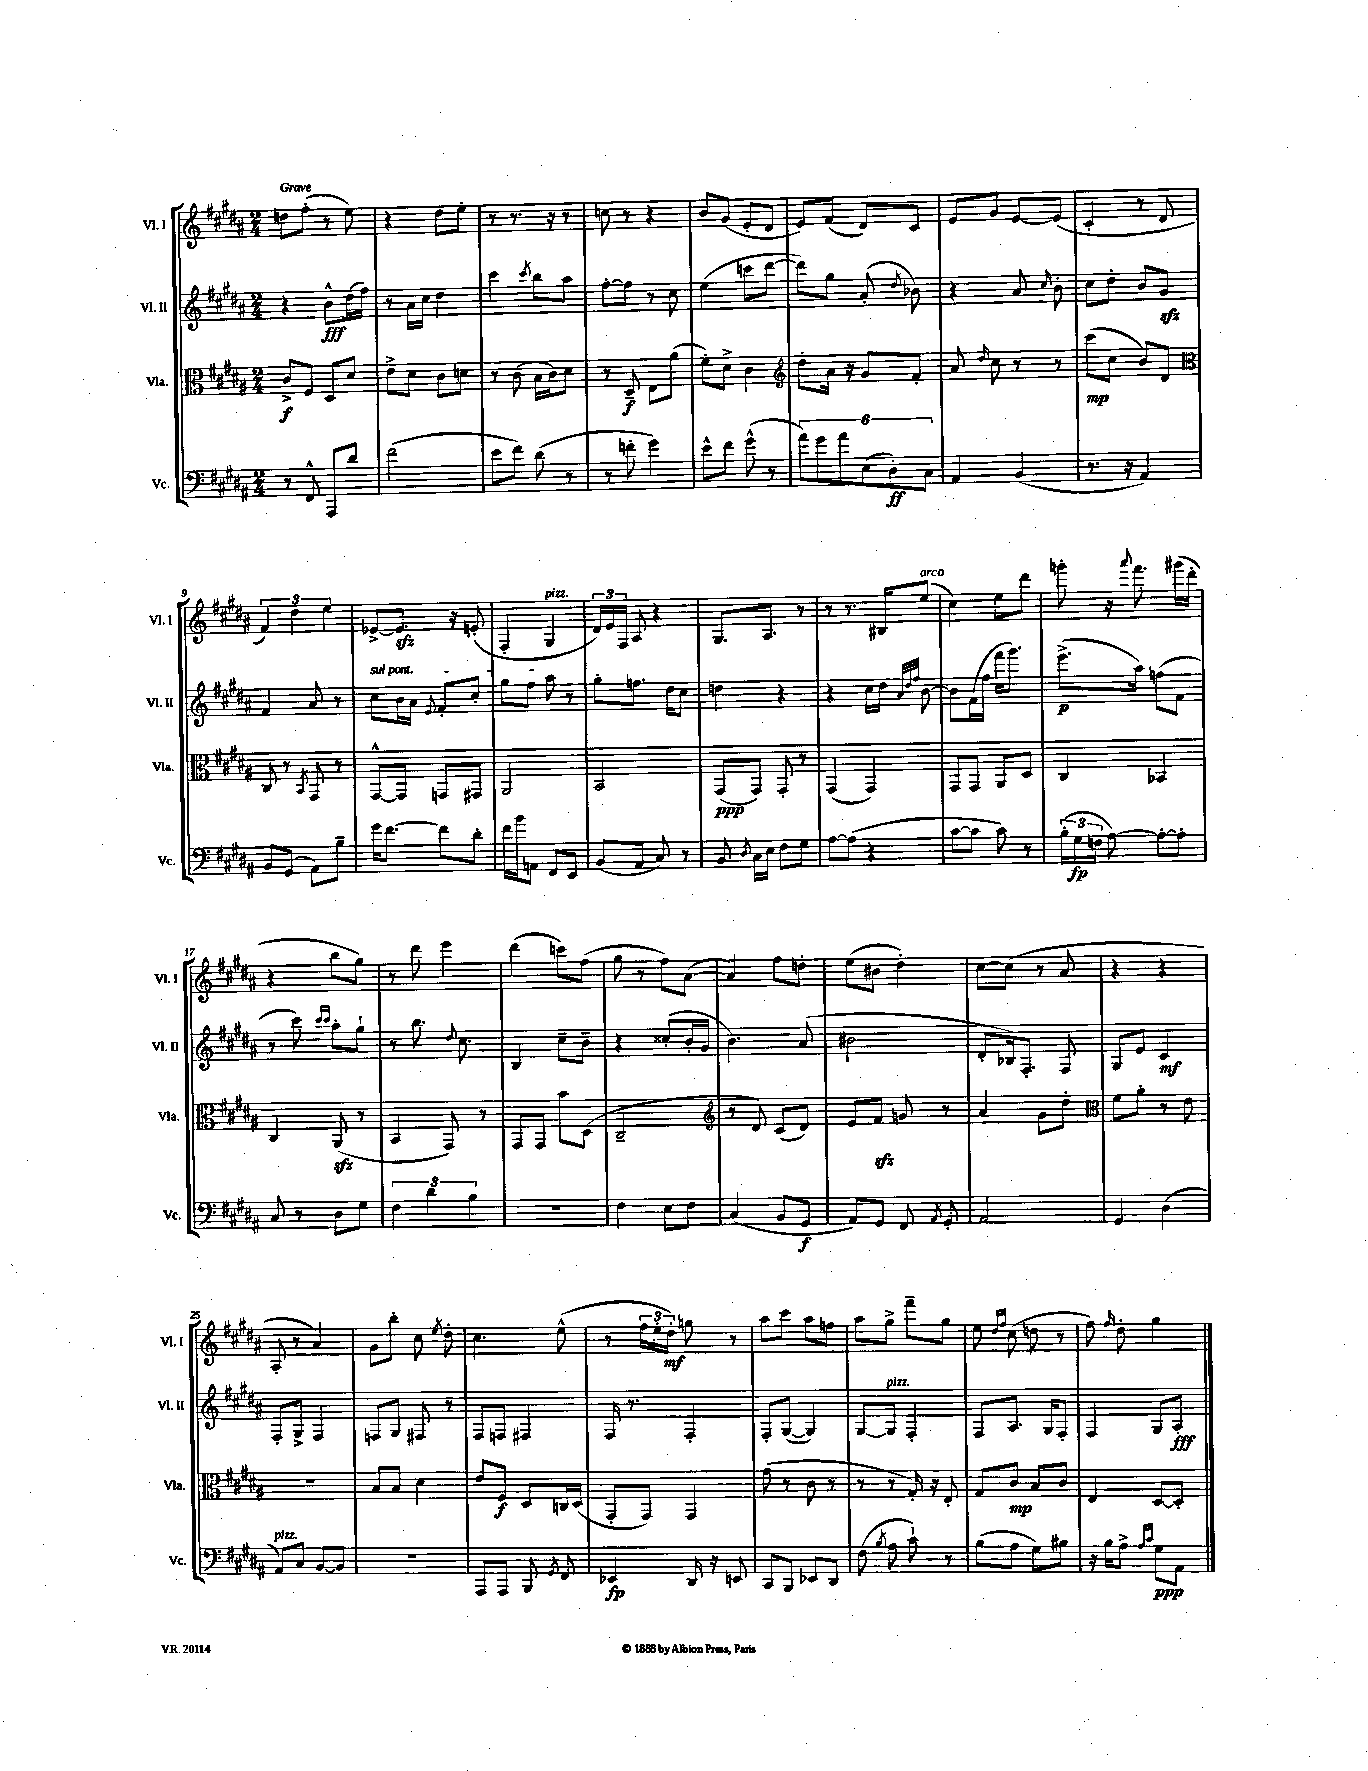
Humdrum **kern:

**kern	**dynam	**kern	**dynam	**kern	**dynam	**kern	**dynam
*part4	*part4	*part3	*part3	*part2	*part2	*part1	*part1
*staff4	*staff4	*staff3	*staff3	*staff2	*staff2	*staff1	*staff1
*I"Vc.	*	*I"Vla.	*	*I"Vl. II	*	*I"Vl. I	*
*I'Vc.	*	*I'Vla.	*	*I'Vl. II	*	*I'Vl. I	*
*clefF4	*	*clefC3	*	*clefG2	*	*clefG2	*
*k[f#c#g#d#a#]	*	*k[f#c#g#d#a#]	*	*k[f#c#g#d#a#]	*	*k[f#c#g#d#a#]	*
*M2/4	*	*M2/4	*	*M2/4	*	*M2/4	*
=1	=1	=1	=1	=1	=1	=1	=1
!	!	!	!	!	!	!LO:TX:a:B:t=Grave	!
8r	.	8c#^/L	f	4r	.	8ddn\L	.
8FF#^^/	.	8F#/J	.	.	.	(8ff#'\J	.
8AAA#/L	.	8D#/L	.	8b^^\L	fff	8r	.
8d#/J	.	8d#/J	.	(16dd#\L	.	8ee\)	.
.	.	.	.	16ff#\JJ)	.	.	.
=2	=2	=2	=2	=2	=2	=2	=2
(2f#\	.	8e^\L	.	8r	.	4r	.
.	.	8d#\J	.	16a#\LL	.	.	.
.	.	.	.	16cc#\JJ	.	.	.
.	.	8c#\L	.	4dd#\	.	8dd#\L	.
.	.	8dn\J	.	.	.	8ee'\J	.
=3	=3	=3	=3	=3	=3	=3	=3
8e\L	.	8r	.	4ccc#\	.	8r	.
8f#\J)	.	(8c#\	.	.	.	8.r	.
.	.	.	.	8qccc#/	.	.	.
(8d#\	.	16B\LL	.	8bb\L	.	.	.
.	.	16c#\J)	.	.	.	16r	.
8r	.	8d#\J	.	8aa#\J	.	8r	.
=4	=4	=4	=4	=4	=4	=4	=4
8r	.	8r	.	[8ff#'\L	.	8ccn\	.
8fn'\	.	8D#~/	f	8ff#\J]	.	8r	.
4g#\)	.	8E\L	.	8r	.	4r	.
.	.	(8a#\J	.	8cc#\	.	.	.
=5	=5	=5	=5	=5	=5	=5	=5
8e^^\L	.	8f#'\L)	.	(4ee\	.	8b/L	.
8f#\J	.	8d#^\J	.	.	.	(8g#/J	.
(8g#^^\	.	4c#\	.	8cccn\L	.	8e'/L	.
8r	.	.	.	[8ddd#\J	.	8d#/J	.
=6	=6	=6	=6	=6	=6	=6	=6
*	*	*clefG2	*	*	*	*	*
12a#\L)	.	8dd#'\L	.	8ddd#\L])	.	8e/L)	.
12g#\	.	.	.	.	.	.	.
.	.	16a#\Jk	.	8gg#\J	.	(8f#/J	.
12a#\	.	.	.	.	.	.	.
.	.	16r	.	.	.	.	.
(12E\	.	8g#/L	.	(8a#'/	.	8d#/L)	.
12D#'\)	ff	.	.	.	.	.	.
.	.	.	.	8qdd#/	.	.	.
.	.	8f#'/J	.	8b-X\)	.	8c#/J	.
12C#\J	.	.	.	.	.	.	.
=7	=7	=7	=7	=7	=7	=7	=7
4AA#/	.	8a#/	.	4r	.	8e/L	.
.	.	16qqdd#/	.	.	.	.	.
.	.	8cc#\	.	.	.	8g#/J	.
(4BB/	.	8r	.	8a#/	.	[8e/L	.
.	.	.	.	16qqcc#/	.	.	.
.	.	8r	.	8b'\	.	(8e/J]	.
=8	=8	=8	=8	=8	=8	=8	=8
8.r	.	(8ccc#\L	mp	8cc#\L	.	4c#'/	.
.	.	8cc#\J	.	8dd#'\J	.	.	.
16r	.	.	.	.	.	.	.
4AA#/)	.	8b/L)	.	8b/L	.	8r	.
.	.	8d#/J	.	8g#zz/J	.	8d#/	.
!!LO:LB:g=z
=9	=9	=9	=9	=9	=9	=9	=9
*	*	*clefC3	*	*	*	*	*
8BB/L	.	8C#/	.	4f#/	.	6f#/)	.
(8GG#/J	.	8r	.	.	.	.	.
.	.	.	.	.	.	6dd#\	.
.	.	8qBB/	.	.	.	.	.
8AA#\L)	.	8GG#/	.	8a#/	.	.	.
.	.	.	.	.	.	6ee\	.
8B~\J	.	8r	.	8r	.	.	.
=10	=10	=10	=10	=10	=10	=10	=10
!	!	!	!	!LO:TX:a:i:t=sul pont.	!	!	!
16g#\KL	.	[8GG#^^/L	.	8cc#\L	.	[8e-X^/L	.
[8.f#\J	.	.	.	.	.	.	.
.	.	8GG#/J]	.	16b\L	.	8.e-zz/J]	.
.	.	.	.	16a#\JJ	.	.	.
.	.	.	.	8qqe/	.	.	.
8f#\L]	.	8GGn/L	.	8f#'/L	.	.	.
.	.	.	.	.	.	16r	.
8d#'\J	.	8GG#X/J	.	8cc#'/J	.	(8en'/	.
=11	=11	=11	=11	=11	=11	=11	=11
16f#\LL	.	2AA#/	.	8gg#\L	.	4F#'/	.
16b\J	.	.	.	.	.	.	.
8AAn\J	.	.	.	8ff#\J	.	.	.
!	!	!	!	!	!	!LO:TX:a:i:t=pizz.	!
8FF#/L	.	.	.	8aa#\	.	4G#/	.
8EE/J	.	.	.	8r	.	.	.
=12	=12	=12	=12	=12	=12	=12	=12
(8BB/L	.	2BB/	.	8gg#'\L	.	24d#/LL)	.
.	.	.	.	.	.	24e/	.
.	.	.	.	.	.	24F#/JJ	.
8AA#/J	.	.	.	8.ffn\J	.	8A#/	.
8C#/)	.	.	.	.	.	4r	.
.	.	.	.	16dd#\KL	.	.	.
8r	.	.	.	8cc#\J	.	.	.
=13	=13	=13	=13	=13	=13	=13	=13
8BB/	.	(8GG#/L	ppp	4ddn\	.	8.G#/L	.
8qD#/	.	.	.	.	.	.	.
16C#\LL	.	8GG#/J)	.	.	.	.	.
16E\JJ	.	.	.	.	.	8.A#/J	.
8F#\L	.	8GG#'/	.	4r	.	.	.
8G#\J	.	8r	.	.	.	8r	.
=14	=14	=14	=14	=14	=14	=14	=14
[8A#\L	.	(4GG#/	.	4r	.	8r	.
(8A#\J]	.	.	.	.	.	8.r	.
4r	.	4GG#/)	.	16cc#\LL	.	.	.
.	.	.	.	16dd#\JJ	.	16B#X/KL	.
.	.	.	.	32qqa#/LLL	.	.	.
.	.	.	.	32qqdd#/	.	.	.
.	.	.	.	32qqff#/JJJ	.	.	.
!	!	!	!	!	!	!LO:TX:a:i:t=arco	!
.	.	.	.	[8b\	.	(8ee/J	.
=15	=15	=15	=15	=15	=15	=15	=15
[8c#\L	.	8GG#/L	.	8b\L]	.	4cc#\)	.
8c#\J]	.	8GG#/J	.	(16f#\L	.	.	.
.	.	.	.	16ff#\JJ	.	.	.
8c#\)	.	8AA#/L	.	16fff#\KL	.	8ee\L	.
.	.	.	.	8.ggg#\J)	.	.	.
8r	.	8D#/J	.	.	.	8ddd#\J	.
=16	=16	=16	=16	=16	=16	=16	=16
(24B'\LL	.	4C#/	.	(8.eee^\L	p	8gggn'\	.
24G#\	fp	.	.	.	.	.	.
24Fn\JJ	.	.	.	.	.	.	.
[8A#\)	.	.	.	.	.	16r	.
.	.	.	.	.	.	8qqaaa#/	.
.	.	.	.	16aa#\Jk)	.	8.fff#\	.
8A#'\L_	.	4BB-X/	.	(8ffn\L	.	.	.
8A#'\J]	.	.	.	8f#\J	.	(16ggg#X\LL	.
.	.	.	.	.	.	16ddd#'\JJ	.
!!LO:LB:g=z
=17	=17	=17	=17	=17	=17	=17	=17
8C#/	.	4C#/	.	8r	.	4r	.
8r	.	.	.	8ccc#\)	.	.	.
.	.	.	.	16qqccc#/LL	.	.	.
.	.	.	.	16qqccc#/JJ	.	.	.
8D#\L	.	(8AA#zz/	.	8aa#'\L	.	8bb\L	.
8G#\J	.	8r	.	8gg#`\J	.	8gg#\J)	.
=18	=18	=18	=18	=18	=18	=18	=18
6F#\	.	4BB/	.	8r	.	8r	.
.	.	.	.	8.bb\	.	8ddd#\	.
6d#\	.	.	.	.	.	.	.
.	.	8GG#/)	.	.	.	4eee\	.
.	.	.	.	8qqdd#/	.	.	.
.	.	.	.	8.cc#\	.	.	.
6B\	.	.	.	.	.	.	.
.	.	8r	.	.	.	.	.
=19	=19	=19	=19	=19	=19	=19	=19
2r	.	8GG#/L	.	4B/	.	(4ddd#\	.
.	.	8GG#/J	.	.	.	.	.
.	.	8b\L	.	8cc#~\L	.	8cccn\L)	.
.	.	(8D#\J	.	8b~\J	.	(8ff#\J	.
=20	=20	=20	=20	=20	=20	=20	=20
4F#\	.	2C#~/	.	4r	.	8gg#\	.
.	.	.	.	.	.	8r	.
8E\L	.	.	.	(8cc##X'/L	.	8ff#\L)	.
8F#\J	.	.	.	16b'/L	.	([8a#\J	.
.	.	.	.	16g#/JJ	.	.	.
=21	=21	=21	=21	=21	=21	=21	=21
*	*	*clefG2	*	*	*	*	*
(4C#/	.	8r	.	4.b\)	.	4a#/])	.
.	.	8d#/)	.	.	.	.	.
8BB/L	.	(8c#/L	.	.	.	8ff#\L	.
8GG#/J	f	8d#/J)	.	(8a#/	.	8ddn'\J	.
=22	=22	=22	=22	=22	=22	=22	=22
8AA#/L)	.	8e/L	.	2b#X\	.	(8ee\L	.
8GG#/J	.	8f#zz/J	.	.	.	8b#X\J	.
8FF#/	.	8gn/	.	.	.	4dd#'\)	.
8qAA#/	.	.	.	.	.	.	.
8GG#'/	.	8r	.	.	.	.	.
=23	=23	=23	=23	=23	=23	=23	=23
2AA#/	.	4a#/	.	8d#'/L	.	[8cc#\L	.
.	.	.	.	16B-X/k)	.	(8cc#\J]	.
.	.	.	.	8.F#'/J	.	.	.
.	.	8g#\L	.	.	.	8r	.
.	.	8dd#'\J	.	8F#/	.	8a#/	.
=24	=24	=24	=24	=24	=24	=24	=24
*	*	*clefC3	*	*	*	*	*
4GG#/	.	8f#\L	.	8G#/L	.	4r	.
.	.	8a#'\J	.	8e/J	.	.	.
(4D#\	.	8r	.	4c#/	mf	4r	.
.	.	8e\	.	.	.	.	.
!!LO:LB:g=z
=25	=25	=25	=25	=25	=25	=25	=25
!LO:TX:a:i:t=pizz.	!	!	!	!	!	!	!
8AA#/L)	.	2r	.	8F#'/L	.	8A#'/	.
8C#/J	.	.	.	8G#^/J	.	8r	.
[8BB/L	.	.	.	4F#/	.	4a#/)	.
8BB/J]	.	.	.	.	.	.	.
=26	=26	=26	=26	=26	=26	=26	=26
2r	.	8B/L	.	8Fn/L	.	8g#\L	.
.	.	8B/J	.	8G#/J	.	8bb'\J	.
.	.	4d#\	.	8F#X/	.	8cc#\	.
.	.	.	.	.	.	8qee/	.
.	.	.	.	8r	.	8dd#'\	.
=27	=27	=27	=27	=27	=27	=27	=27
8AAA#/L	.	8e/L	.	8F#/L	.	4.cc#\	.
8AAA#/J	.	8F#/J	f	8Fn/J	.	.	.
8BBB/	.	8D#/L	.	4F#X/	.	.	.
8qGG#/	.	.	.	.	.	.	.
8FF#/	.	16Cn/L	.	.	.	(8ee^^\	.
.	.	(16D#/JJ	.	.	.	.	.
=28	=28	=28	=28	=28	=28	=28	=28
4EE-X/	fp	8GG#'/L	.	16F#/	.	8r	.
.	.	.	.	8.r	.	.	.
.	.	8GG#/J)	.	.	.	24ff#\LL	.
.	.	.	.	.	.	24ee'\	.
.	.	.	.	.	.	24dd#'\JJ)	mf
16DD#/	.	4GG#/	.	4F#'/	.	8ggn\	.
16r	.	.	.	.	.	.	.
8EEn/	.	.	.	.	.	8r	.
=29	=29	=29	=29	=29	=29	=29	=29
8CC#/L	.	(8g#\	.	8F#'/L	.	8aa#\L	.
8BBB/J	.	8r	.	([8G#/J	.	8ccc#\J	.
8EE-X/L	.	8c#\	.	4G#/])	.	8aa#\L	.
8DD#/J	.	8r	.	.	.	8ffn\J	.
=30	=30	=30	=30	=30	=30	=30	=30
(8F#\	.	8r	.	[8G#/L	.	8aa#\L	.
8qB/	.	.	.	.	.	.	.
!	!	!	!	!LO:TX:a:i:t=pizz.	!	!	!
8A#\	.	8r	.	8G#/J]	.	8gg#^\J	.
8c#`\)	.	16G#'/)	.	4F#'/	.	8fff#~\L	.
.	.	16r	.	.	.	.	.
8r	.	8E'/	.	.	.	8gg#\J	.
=31	=31	=31	=31	=31	=31	=31	=31
(8B\L	.	8G#/L	.	8F#/L	.	8ee\	.
.	.	.	.	.	.	16qqdd#/LL	.
.	.	.	.	.	.	16qqff#/JJ	.
8A#\J	.	8c#/J	mp	8.A#/J	.	(8cc#\	.
8G#\L)	.	8B/L	.	.	.	8ddn\	.
.	.	.	.	16G#/KL	.	.	.
8B#X\J	.	8c#/J	.	8F#'/J	.	8r	.
=32	=32	=32	=32	=32	=32	=32	=32
16r	.	4E/	.	4F#/	.	8ff#\)	.
16B\KL	.	.	.	.	.	.	.
.	.	.	.	.	.	16qqff#/	.
8A#^\J	.	.	.	.	.	8dd#'\	.
16qqA#/LL	.	.	.	.	.	.	.
16qqc#/JJ	.	.	.	.	.	.	.
8G#\L	ppp	[8D#/L	.	8G#/L	.	4gg#\	.
8AA#\J	.	8D#'/J]	.	8A#'/J	fff	.	.
==	==	==	==	==	==	==	==
*-	*-	*-	*-	*-	*-	*-	*-
